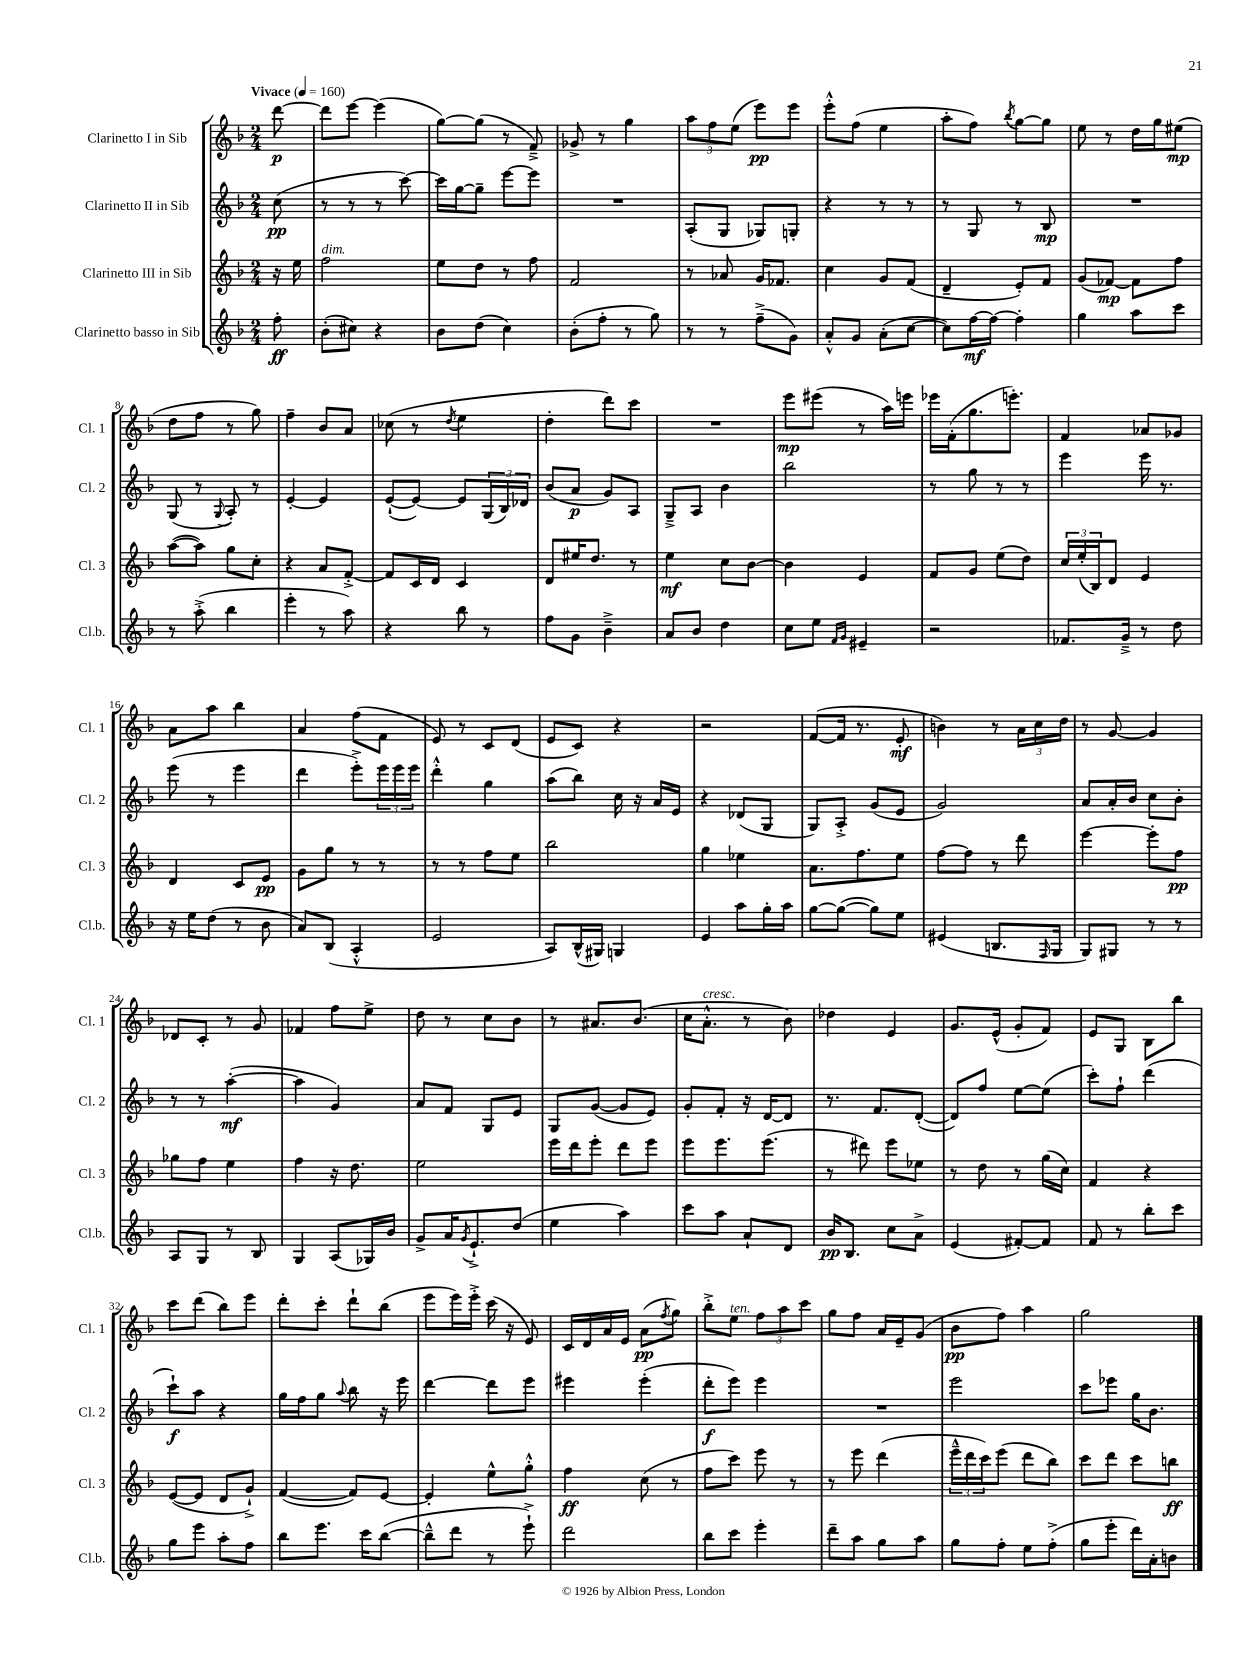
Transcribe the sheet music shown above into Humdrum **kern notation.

**kern	**kern	**kern	**kern
*staff4	*staff3	*staff2	*staff1
*clefG2	*clefG2	*clefG2	*clefG2
*k[b-]	*k[b-]	*k[b-]	*k[b-]
*M2/4	*M2/4	*M2/4	*M2/4
*MM160	*MM160	*MM160	*MM160
8ff'\	16r	(8cc\	[8ddd\
.	16ee\	.	.
=	=	=	=
(8b-'\L	2ff\	8r	8ddd\]L
8cc#\J)	.	8r	[8eee\J
4r	.	8r	(4eee\]
.	.	[8ccc\)	.
=	=	=	=
8b-\L	8ee\L	16ccc\]LL	[8gg\L)
.	.	[16gg\J	.
(8dd\J	8dd\J	8gg~\]J	(8gg\]J
4cc\)	8r	[8eee\L	8r
.	8ff\	8eee\]J	8f~^/)
=	=	=	=
(8b-'\L	2f/	2r	8g-^/
8ff'\J	.	.	8r
8r	.	.	4gg\
8gg\)	.	.	.
=	=	=	=
8r	8r	(8A'/L	12aa\L
.	.	.	12ff\
8r	8a-/	8G/J	.
.	.	.	(12ee\J
(8ff~^\L	16g/LK	8G-/L)	8eee\L)
.	8.f-/J	.	.
8g\J)	.	8G'/J	8eee\J
=	=	=	=
8a'^^/L	4cc\	4r	8eee'^^\L
8g/J	.	.	(8ff\J
(8a'\L	8g/L	8r	4ee\
[8cc\J	(8f/J	8r	.
=	=	=	=
8cc\]L)	4d~/	8r	8aa'\L
[16ff\L	.	8G/	8ff\J)
16ff\_JJ	.	.	.
.	.	.	8qbb-/
4ff'\]	8e'/L)	8r	[8gg\L
.	8f/J	8B-/	8gg\]J
=	=	=	=
4gg\	(8g/L	2r	8ee\
.	[8f-/J)	.	8r
8aa\L	8f-\]L	.	16dd\LL
.	.	.	16gg\J
8ccc\J	8ff\J	.	(8ee#\J
=	=	=	=
8r	([8aa\L	(8G/	8dd\L
(8aa'^\	8aa\]J)	8r	8ff\J
.	.	8qqG/	.
4bb-\	8gg\L	8A'/)	8r
.	8cc'\J	8r	8gg\)
=	=	=	=
4eee'\	4r	[4e'/	4ff~\
8r	8a/L	4e/]	8b-/L
8aa\)	[8f'^/J	.	8a/J
=	=	=	=
4r	8f/]L	([8e`/L	(8cc-\
.	16c/L	8e/_J)	8r
.	16d/JJ	.	.
.	.	.	8qdd/
8bb-\	4c/	8e/]L	4ee\
8r	.	(24G/L	.
.	.	24B-/)	.
.	.	24d-/JJ	.
=	=	=	=
8ff\L	8d/L	(8b-/L	4dd'\
8g\J	16ee#/K	8a/J	.
.	8.dd/J	.	.
4b-~^\	.	8g/L)	8ddd\L)
.	8r	8A/J	8ccc\J
=	=	=	=
8a/L	4ee\	8G~^/L	2r
8b-/J	.	8A/J	.
4dd\	8cc\L	4b-\	.
.	[8b-\J	.	.
=	=	=	=
8cc\L	4b-\]	2bb-\	8eee\L
8ee\J	.	.	(8eee#\J
16qqf/LL	.	.	.
16qqg/JJ	.	.	.
4e#~/	4e/	.	8r
.	.	.	16aa\LL)
.	.	.	16eee\JJ
=	=	=	=
2r	8f/L	8r	16eee-\LL
.	.	.	(16f'\J
.	8g/J	8gg\	8.gg\
.	(8ee\L	8r	.
.	.	.	8.eee'\J)
.	8dd\J)	8r	.
=	=	=	=
8.f-/L	24cc/LL	4eee\	4f/
.	(24ee'/	.	.
.	24B-/J)	.	.
.	8d/J	.	.
16g~^/Jk	.	.	.
8r	4e/	16eee\	8a-/L
.	.	8.r	.
8dd\	.	.	8g-/J
=	=	=	=
16r	4d/	(8eee\	8a\L
16ee\LK	.	.	.
(8dd\J	.	8r	8aa\J
8r	8c/L	4eee\	4bb-\
8b-\	8e/J	.	.
=	=	=	=
8a/L)	8g\L	4ddd\	4a/
(8B-/J	8gg\J	.	.
4A'^^/	8r	8eee'^\L)	(8ff\L
.	8r	24eee\L	8f\J
.	.	24eee\	.
.	.	24eee\JJ	.
=	=	=	=
2e/	8r	4ddd'^^\	8e/)
.	8r	.	8r
.	8ff\L	4gg\	8c/L
.	8ee\J	.	(8d/J
=	=	=	=
8A/L)	2bb-\	(8aa\L	8e/L
(16B-^^/L	.	8bb-\J)	8c/J)
16G#/JJ)	.	.	.
4G/	.	16cc\	4r
.	.	16r	.
.	.	16a/LL	.
.	.	16e/JJ	.
=	=	=	=
4e/	4gg\	4r	2r
8aa\L	4ee-\	(8d-/L	.
16gg'\L	.	8G/J	.
16aa\JJ	.	.	.
=	=	=	=
[8gg\L	8.a\L	8G/L)	([8f/L
(8gg\_J	.	8A'^/J	16f/]Jk
.	8.ff\	.	8.r
8gg\]L)	.	(8g/L	.
8ee\J	8ee\J	8e/J	8e'/
=	=	=	=
(4e#/	[8ff\L	2g/)	4b\)
.	8ff\]J	.	.
8.B/L	8r	.	8r
.	8ddd\	.	24a\LL
.	.	.	24cc\
16qqF/	.	.	.
16G/Jk	.	.	.
.	.	.	24dd\JJ
=	=	=	=
8G/L)	[4eee\	8a/L	8r
8G#/J	.	16a'/L	[8g/
.	.	16b-/JJ	.
8r	8eee'\]L	8cc\L	4g/]
8r	8ff\J	8b-'\J	.
=	=	=	=
8A/L	8gg-\L	8r	8d-/L
8G/J	8ff\J	8r	8c'/J
8r	4ee\	([4aa'\	8r
8B-/	.	.	8g/
=	=	=	=
4G/	4ff\	4aa\]	4f-/
(8A/L	16r	4g/)	8ff\L
.	8.dd\	.	.
16G-/L)	.	.	8ee^\J
16b-/JJ	.	.	.
=	=	=	=
8g^/L	2ee\	8a/L	8dd\
16a/K	.	8f/J	8r
8qg/	.	.	.
8.e`^/	.	.	.
.	.	8G/L	8cc\L
(8dd/J	.	8e/J	8b-\J
=	=	=	=
4ee\	16eee\LL	8G/L	8r
.	16ddd\J	.	.
.	8eee'\J	([8g/J	8.a#/L
4aa\)	8ddd\L	8g/]L	.
.	.	.	(8.b-/J
.	8eee\J	8e/J)	.
=	=	=	=
8ccc\L	8eee\L	8g'/L	16cc\LK
.	.	.	8.a'^^\J
8aa\J	8.eee\	8f'/J	.
8a`/L	.	16r	8r
.	(8.eee\J	[16d/LK	.
8d/J	.	8d/]J	8b-\)
=	=	=	=
16b-/LK	8r	8.r	4dd-\
8.B-/J	.	.	.
.	8ddd#\)	.	.
.	.	8.f/L	.
8cc\L	8eee\L	.	4e/
8a^\J	8ee-\J	([8d'/J	.
=	=	=	=
(4e/	8r	8d/]L)	8.g/L
.	8dd\	8ff/J	.
.	.	.	(16e^^/Jk
[8f#'/L)	8r	[8ee\L	8g'/L
8f#/]J	(16gg\LL	(8ee\]J	8f/J)
.	16cc\JJ)	.	.
=	=	=	=
8f/	4f/	8ccc'\L)	8e/L
8r	.	8ff`\J	8G/J
8bb-'\L	4r	(4ddd\	8B-\L
8ccc\J	.	.	8bb-\J
=	=	=	=
8gg\L	([8e/L	8ccc`\L)	8ccc\L
8eee\J	8e/]J	8aa\J	(8ddd\J
8aa'\L	8d/L	4r	8bb-\L)
8ff\J	8g`^/J)	.	8eee\J
=	=	=	=
8bb-\L	([4f/	16gg\LL	8ddd'\L
.	.	16ff\J	.
8.eee\J	.	8gg\J	8ccc'\J
.	.	8qqaa/	.
.	8f/]L)	8bb-\	8ddd`\L
16ccc\LK	.	.	.
([8bb-\J	[8e/J	16r	(8bb-\J
.	.	16eee\	.
=	=	=	=
8bb-~^^\]L	4e'/]	[4ddd\	8eee\L
8ddd\J	.	.	16eee\L)
.	.	.	16eee'^\JJ
8r	8ee^^\L	8ddd\]L	(16ccc\
.	.	.	16r
8eee`^\)	8gg'^^\J	8eee\J	8e/)
=	=	=	=
2ddd\	4ff\	4eee#\	16c/LL
.	.	.	16d/
.	.	.	16a/
.	.	.	16e/JJ
.	(8cc\	(4eee#'\	(8a\L
.	.	.	8qff/
.	8r	.	8gg\J)
=	=	=	=
8bb-\L	8ff\L	8ddd'\L	8bb-'^\L
8ccc\J	8ccc\J)	8eee\J)	8ee\J
4eee'\	8eee\	4eee\	12ff\L
.	.	.	12aa\
.	8r	.	.
.	.	.	12ccc\J
=	=	=	=
8ddd~\L	8r	2r	8gg\L
8aa\J	8eee\	.	8ff\J
8gg\L	(4ddd\	.	16a/LL
.	.	.	16e~/J
8aa\J	.	.	(8g/J
=	=	=	=
8gg\L	24eee~^^\LL	2eee\	8b-\L
.	24ddd\	.	.
.	24ccc\J)	.	.
8ff'\J	(8eee\J	.	8ff\J)
8ee\L	8ddd\L	.	4aa\
(8ff'^\J	8bb-\J)	.	.
=	=	=	=
8gg\L	8ccc\L	8ccc\L	2gg\
8eee'\J	8ddd\J	8eee-\J	.
16ddd\LL)	8ccc\L	16gg\LK	.
16a'\J	.	8.b-\J	.
8b\J	8bb\J	.	.
==	==	==	==
*-	*-	*-	*-
